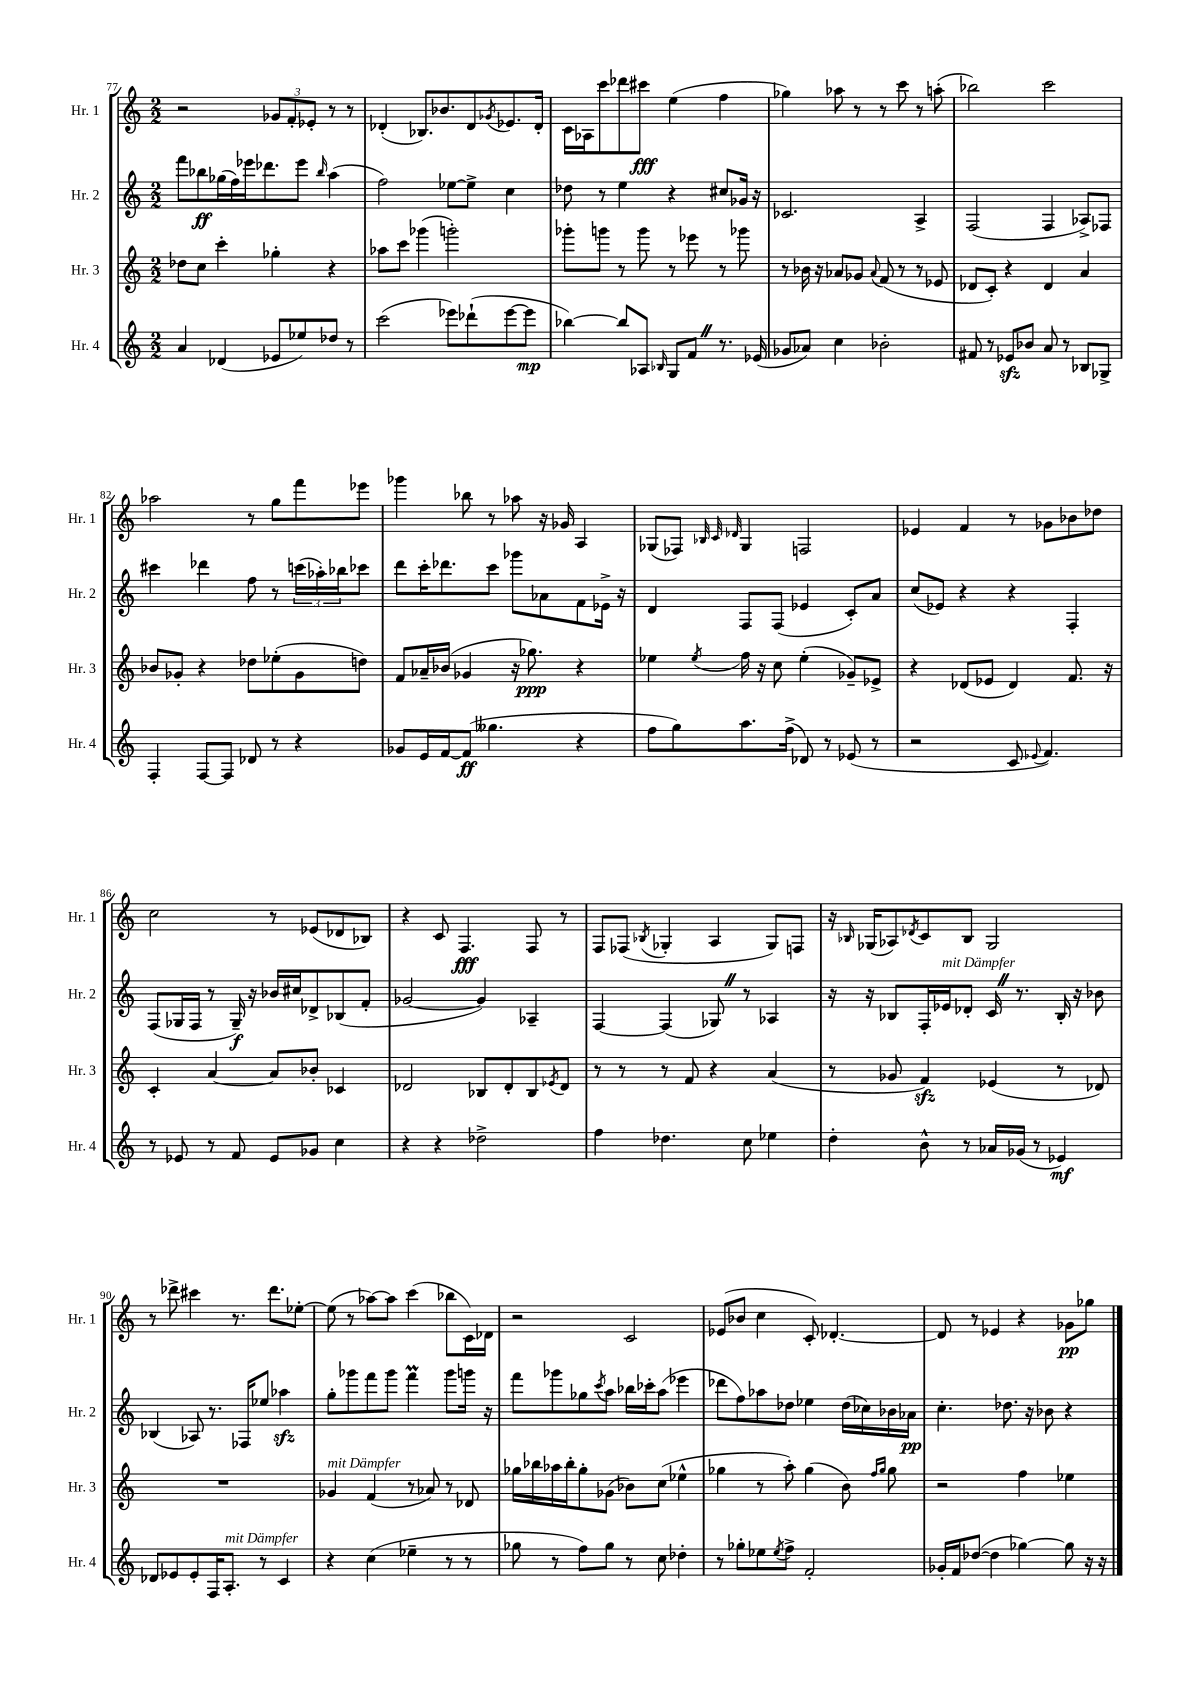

**kern	**kern	**kern	**kern
*staff4	*staff3	*staff2	*staff1
*clefG2	*clefG2	*clefG2	*clefG2
*k[]	*k[]	*k[]	*k[]
*M2/2	*M2/2	*M2/2	*M2/2
4a	8dd-	8fff	2r
.	8cc	8bb-	.
(4d-	4ccc'	(16gg-	.
.	.	16ff)	.
.	.	16eee-	.
.	.	8.ddd-	.
8e-	4gg-'	.	12g-
.	.	.	12f'
8ee-)	.	8eee-	.
.	.	.	12e-'
.	.	16qqbb-	.
8dd-	4r	(4aa	8r
8r	.	.	8r
=	=	=	=
(2ccc	8aa-	2ff)	(4d-'
.	8ccc	.	.
.	(4ggg-	.	8.B-)
.	.	.	8.b-
8eee-)	2ggg')	[8ee-	.
(8ddd-`	.	8ee-^]	8d-
.	.	.	8qg-
[8eee-	.	4cc	8.e-
8eee-]	.	.	.
.	.	.	16d-'
=	=	=	=
[4bb-)	8ggg-'	8dd-	16c
.	.	.	16A-
.	8ggg	8r	8ccc
8bb-]	8r	4ee	8ddd-
8A-	8ggg	.	8ccc#
16qqB-	.	.	.
8G	8r	4r	(4ee
8f	8eee-	.	.
8.r	8r	8cc#	4ff
.	8ggg-	16g-	.
(16e-	.	16r	.
=	=	=	=
8g-	8r	2.c-	4gg-)
8a-)	16b-	.	.
.	16r	.	.
4cc	8a-	.	8aa-
.	8g-	.	8r
.	8qqa-	.	.
2b-'	(8f	.	8r
.	8r	.	8ccc
.	8r	4A^	8r
.	8e-	.	(8aa'
=	=	=	=
8f#	8d-	(2F	2bb-)
8r	8c')	.	.
8e-	4r	.	.
8b-	.	.	.
8a	4d-	4F	2ccc
8r	.	.	.
8B-	4a	8A-^)	.
8G-^	.	8F-	.
=	=	=	=
4F'	8b-	4ccc#	2aa-
.	8g-'	.	.
[8F	4r	4ddd-	.
8F]	.	.	.
8d-	8dd-	8ff	8r
8r	(8ee-'	8r	8gg
4r	8g-	(24ccc	8fff
.	.	24aa-')	.
.	.	24bb-	.
.	8dd)	8ccc-	8eee-
=	=	=	=
8g-	8f	8ddd	4ggg-
16e	16a-~	16ccc'	.
[16f	(16b-	8.ddd-	.
(8f]	4g-	.	8bb-
4.gg--	.	8ccc	8r
.	16r	8ggg-	8aa-
.	8.gg-)	.	.
.	.	8a-	16r
.	.	.	16g-
4r	4r	8f	4A
.	.	16e-^	.
.	.	16r	.
=	=	=	=
8ff	4ee-	4d	(8G-
8gg)	.	.	8F-)
.	.	.	32qqB-
.	.	.	32qqc
.	8qee-	.	32qqd-
8.aa	16ff	8F	4G-
.	16r	.	.
.	8cc	(8F	.
(16ff^	.	.	.
8d-)	(4ee-'	4e-	2F
8r	.	.	.
(8e-	8g-~)	8c')	.
8r	8e-^	8a	.
=	=	=	=
2r	4r	(8cc	4e-
.	.	8e-)	.
.	(8d-	4r	4f
.	8e-	.	.
8c	4d-)	4r	8r
8qqe-	.	.	.
4.f)	.	.	8g-
.	8.f	4F'	8b-
.	.	.	8dd-
.	16r	.	.
=	=	=	=
8r	4c'	(8F	2cc
8e-	.	16G-	.
.	.	16F	.
8r	[4a	8r	.
8f	.	16G-~)	.
.	.	16r	.
8e-	8a]	16b-	8r
.	.	16cc#	.
8g-	8b-'	8d-^	(8e-
4cc	4c-	(8B-	8d-
.	.	8f'	8B-)
=	=	=	=
4r	2d-	[2g-	4r
4r	.	.	8c
.	.	.	4.F
2dd-^	8B-	4g-])	.
.	8d-'	.	.
.	8B-	4A-~	8F
.	8qe-	.	.
.	8d-	.	8r
=	=	=	=
4ff	8r	[4F	8F
.	8r	.	(8F-
.	.	.	8qB-
4.dd-	8r	(4F]	4G-'
.	8f	.	.
.	4r	8G-)	4A
8cc	.	8r	.
4ee-	(4a	4A-	8G-)
.	.	.	8F
=	=	=	=
4dd'	8r	16r	16r
.	.	.	16qqB-
.	.	16r	(16G-
.	8g-	8B-	8A-)
.	.	.	8qd-
8b^^	4f)	16F'	8c
.	.	16e-	.
8r	.	8d-'	8B-
16a-	(4e-	16c	2G-
(16g-	.	8.r	.
8r	.	.	.
4e-)	8r	16B-'	.
.	.	16r	.
.	8d-)	8b-	.
=	=	=	=
8d-	1r	(4B-	8r
8e-	.	.	8ddd-^
8e-'	.	8A-)	4ccc#
16F	.	8.r	.
8.A'	.	.	.
.	.	.	8.r
.	.	16F-	.
8r	.	8ee-	.
.	.	.	8.ddd-
4c	.	4aa-	.
.	.	.	[8ee-'
=	=	=	=
4r	4g-	8gg'	(8ee-]
.	.	8ggg-	8r
(4cc	(4f	8fff	[8aa-)
.	.	8ggg-	8aa-]
4ee-~	8r	4fff	(4ccc
.	8a-)	.	.
8r	8r	8ggg-	8bb-
8r	8d-	16ggg	16c)
.	.	16r	16d-
=	=	=	=
8gg-	16gg-	8fff	2r
.	16bb-	.	.
8r	16aa-	8ggg-	.
.	16bb-'	.	.
8ff)	8gg-'	8gg-	.
.	.	8qccc	.
8gg-	(8g-	8aa	.
8r	8b-)	16bb-	2c
.	.	16ccc-'	.
8cc	(8cc	(8aa	.
4dd-'	4ee-^^	4eee-	.
=	=	=	=
8r	4gg-	8ddd-	(8e-
8gg-'	.	8ff)	8b-
8ee-	8r	8aa-	4cc
8qee-	.	.	.
8ff^	8aa')	8dd-	.
2f'	(4gg-	4ee-	8c')
.	.	.	[4.d-'
.	8b)	(16dd-	.
.	.	16cc-)	.
.	16qqff	.	.
.	16qqgg-	.	.
.	8gg-	16b-	.
.	.	16a-	.
=	=	=	=
16g-'	2r	4.cc'	8d-]
16f	.	.	.
([8dd-	.	.	8r
4dd-]	.	.	4e-
.	.	8.dd-	.
[4gg-)	4ff	.	4r
.	.	16r	.
.	.	8b-	.
8gg-]	4ee-	4r	8g-
16r	.	.	8gg-
16r	.	.	.
==	==	==	==
*-	*-	*-	*-
